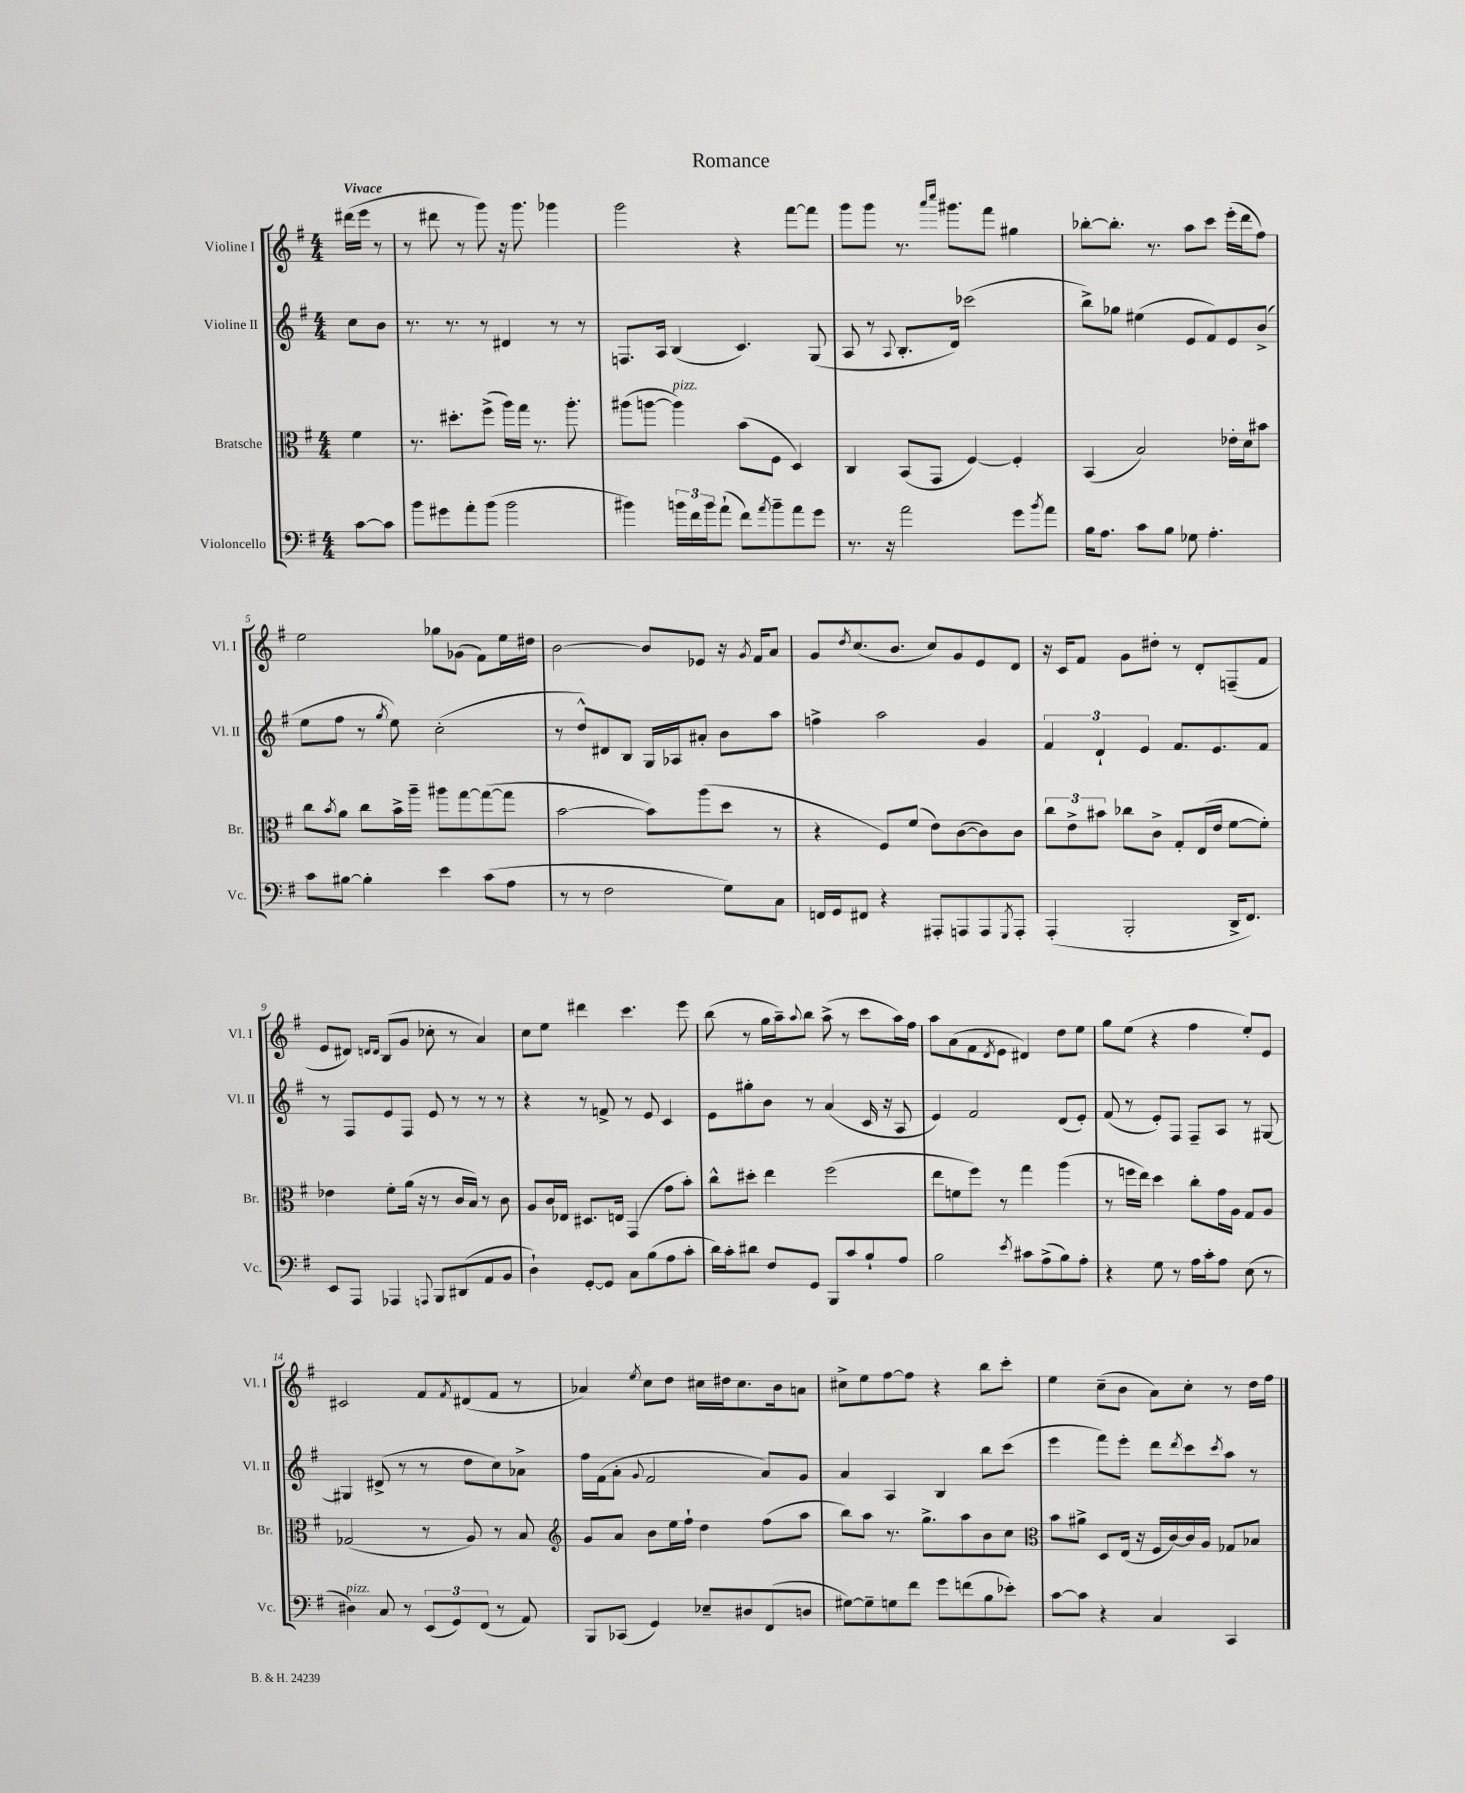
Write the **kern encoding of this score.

**kern	**kern	**kern	**kern
*part4	*part3	*part2	*part1
*staff4	*staff3	*staff2	*staff1
*I"Violoncello	*I"Bratsche	*I"Violine II	*I"Violine I
*I'Vc.	*I'Br.	*I'Vl. II	*I'Vl. I
*clefF4	*clefC3	*clefG2	*clefG2
*k[f#]	*k[f#]	*k[f#]	*k[f#]
*M4/4	*M4/4	*M4/4	*M4/4
=	=	=	=
!	!	!	!LO:TX:a:B:t=Vivace
[8c\L	4f#\	8cc\L	(16ddd#X\LL
.	.	.	16eee\JJ
8c\J]	.	8b\J	8r
=1	=1	=1	=1
8b\L	8.r	8.r	8r
8g#X\	.	.	8ddd#X\
.	8.dd#X'\L	8.r	.
8a'\	.	.	8r
(8b\J	(8ff#^\J	8r	8ggg\)
2b\	16aa\LL)	4d#X/	16r
.	16gg\JJ	.	8.ggg\
.	8.r	.	.
.	.	8r	4ggg-X\
.	8.aa'\	.	.
.	.	8r	.
=2	=2	=2	=2
4b#X\)	(8aa#X\L	8.Fn/L	2ggg\
.	[8aan\J	.	.
.	.	16A/Jk	.
!	!LO:TX:a:i:t=pizz.	!	!
24bn\LL	4aa\])	(4B/	.
24f#\	.	.	.
24b\J	.	.	.
(8a`\J	.	.	.
8f#\L)	(8b\L	4.c/)	4r
8qa/	.	.	.
8b~\	8F#\J	.	.
8a\	4D/)	.	[8fff#\L
8g\J	.	(8G/	8fff#\J]
=3	=3	=3	=3
8.r	4C/	8A/	8ggg\L
.	.	8r	8ggg\J
16r	.	.	.
.	.	8qqA/	.
2a\	(8BB/L	8.B'/L	8.r
.	8GG/J	.	.
.	.	.	16qqaaa/LL
.	.	.	16qqcccc/JJ
.	.	16d/Jk)	8.ggg#X\L
.	[4F#/)	(2ccc-X\	.
.	.	.	8fff#\J
8g\L	4F#'/]	.	4gg#X\
8qb/	.	.	.
8a\J	.	.	.
=4	=4	=4	=4
16B\KL	(4BB/	8bb^\L)	[8bb-X'\L
8.A\J	.	.	.
.	.	8gg-X\J	8.bb-'\J]
8c\L	2B/)	(4ee#X\	.
.	.	.	8.r
8B\J	.	.	.
8G-X\	.	8e/L	8aa\L
4.A'\	.	8f#/)	8ccc\J
.	16e-X'\LL	8e/	(16eee'\LL
.	16d\J	.	16ddd\J
.	8b#X\J	(8b^/J	8ff#\J)
!!LO:LB:g=z
=5	=5	=5	=5
8c\L	8cc\L	8ee\L	2ee\
.	8qb/	.	.
[8B#X\J	8a\J	8ff#\J	.
4B#'\]	8cc\L	8r	.
.	.	8qgg/	.
.	16b^\L	8ee\)	.
.	16aa~\JJ	.	.
4e\	8aa#X\L	(2cc'\	8gg-X\L
.	[8gg\	.	(8g-X\J
(8c\L	(8gg\_	.	8f#\L)
8A\J	8gg\J]	.	16ee\L
.	.	.	16dd#X\JJ
=6	=6	=6	=6
8r	[2b\	8r	[2b\
8r	.	8dd^^/L)	.
2F#\	.	8d#X/	.
.	.	8B/J	.
.	8b\L])	16G/LL	8b/L]
.	.	16A-X/J	.
.	(8aa\	8a#X'/J	8e-X/J
8G\L)	8dd\J	8b\L	16r
.	.	.	8qg/
.	.	.	16f#/KL
8C\J	8r	8aa\J	8a/J
=7	=7	=7	=7
16FFn/LL	4r	4ffn^\	8g/L
16GG/J	.	.	.
.	.	.	8qdd/
8FF#X/J	.	.	(8.cc/
4r	8F#/L)	2aa\	.
.	.	.	8.b/J
.	(8f#/J	.	.
8AAA#X'/L	8e\L)	.	8cc/L)
8AAAn/	([8c\	.	8g/
8AAA/	8c\])	4g/	8e/
8qGGG/	.	.	.
8AAA'/J	8c\J	.	8d/J
=8	=8	=8	=8
(4AAA'/	12cc\L	6f#/	16r
.	.	.	16c/KL
.	12e^\	.	.
.	.	.	8f#/J
.	12b#X\J	6d`/	.
2BBB'/	8cc-X\L	.	8g\L
.	.	6e/	.
.	8c^\J	.	8dd#X'\J
.	8G'/L	8.f#/L	8r
.	(16E/L	.	8d'/L
.	16e/JJ	8.e/	.
16DD^/KL	[8f#\L	.	(8Fn~/
8.FF#/J)	.	.	.
.	8f#'\J])	8f#/J	8f#/J
!!LO:LB:g=z
=9	=9	=9	=9
8EE/L	4e-X\	8r	8e/L
8AAA/J	.	8F#/L	8d#X/J)
.	.	.	16qqdn/LL
.	.	.	16qqd/JJ
4AAA-X/	8f#'\L	8e/	(8B/L
.	(16a\Jk	8F#/J	8g/J
.	16r	.	.
8qqAAAn/	.	.	.
8BBB/L	8r	8e/	8cc-X'\
(8DD#X/	16c/LL	8r	8r
.	16B/JJ)	.	.
8AA/	8r	8r	4a/)
8BB/J	8c\	8r	.
=10	=10	=10	=10
4D`\)	8A/L	4r	8cc\L
.	16c/L	.	8ee\J
.	16E-X/JJ	.	.
[8GG'/L	8.D#X/L	8r	4ddd#X\
8GG/J]	.	8fn^/	.
.	16En/Jk	.	.
8C\L	(4GG/	8r	4.ccc\
(8B\	.	8e/	.
8A\	8g\L	4c/	.
8c'\J	8b'\J)	.	8eee\
=11	=11	=11	=11
16d\LL)	8cc^^\L	8e\L	(8bb\
16c'\J	.	.	.
8d#X\J	8dd#X'\J	8gg#X'\	8r
8F#/L	4ee\	8b\J	16gg\LL
.	.	.	16aa~\J)
.	.	.	8qqaa/
8GG/J	.	8r	8bb\J
8BBB/L	(2ff#\	(4a/	(8aa^\
8c/	.	.	8r
8B`/	.	16c/	8ccc\L
.	.	16r	.
8A/J	.	8A/	16aa\L)
.	.	.	16ff#\JJ
=12	=12	=12	=12
2B\	8ee\L	4e/)	8aa\L
.	8fn\	.	(8a\
.	8ff#\J)	2f#/	8f#\
.	.	.	8qd/
.	8r	.	8e\J
8qe/	.	.	.
8c#X\L	4gg\	.	4d#X/)
(8A^\	.	.	.
8B\)	(4aa\	(8d/L	8dd\L
8A'\J	.	8e'/J)	8ee\J
=13	=13	=13	=13
4r	8r	(8f#/	8gg\L
.	16ffn\LL	8r	(8ee\J
.	16ee\JJ)	.	.
8G\	4dd\	8e'/L)	4r
8r	.	8F#/J	.
16A\LL	8cc'\L	8F#~/L	4ff#\
16c'\J	.	.	.
8A\J	16g\L	8A/J	.
.	16A\JJ	.	.
(8E\	8G/L	8r	8ee'/L)
8r	8A/J	[8G#X/	8e/J
!!LO:LB:g=z
=14	=14	=14	=14
!LO:TX:a:i:t=pizz.	!	!	!
4D#X\)	(2G-X/	4G#X/]	2c#X/
8C/	.	(8d#X^/	.
8r	.	8r	.
(12EE/L	8r	8r	8f#/L
12GG/)	.	.	.
.	.	.	8qf#/
.	8A/)	8dd\L	(8d#X/
(12FF#/J	.	.	.
8r	8r	8cc\)	8f#/J
8AA/)	8B/	8a-X^\J	8r
=15	=15	=15	=15
*	*clefG2	*	*
8BBB/L	8g/L	16ff#\LL	4a-X/)
.	.	(16f#\J	.
(8CC-X/J	8a/J	8a'\J	.
.	.	8qqg/	8qee/
4GG/)	8b\L	2f#/	8cc\L
.	16ee\L	.	8dd\J
.	16ff#`\JJ	.	.
8E-X~/L	4dd\	.	16cc#X\LL
.	.	.	16dd#X\J
8D#X/	.	.	8.cc#\
(8FF#/	(8ff#\L	8a/L)	.
.	.	.	16b\k
8Dn/J	8aa\J	8g/J	8an\J
=16	=16	=16	=16
[8G#X\L)	8bb\L)	4a/	8cc#X^\L
8G#~\]	8aa\J	.	8ee\
8Gn\	8.r	4A/	[8ff#\
8f#\J	.	.	8ff#\J]
.	8.gg^\L	.	.
8g\L	.	4B/	4r
(8fn\	8aa\	.	.
8B\	8b\	8bb\L	8bb\L
8e-X'\J)	8cc\J	(8ccc\J	8ccc'\J
=17	=17	=17	=17
*	*clefC3	*	*
[8c\L	8b\L	4eee\	4ee\
8c\J]	8a#X^\J	.	.
4r	8D/L	8fff#\L)	(8cc~\L
.	(16E/Jk	8eee'\J	8b\J
.	16r	.	.
4C/	16F#/LL	8ddd\L	8a\L)
.	[16c/)	.	.
.	.	8qddd/	.
.	16c/]	8ccc\	8cc'\J
.	16A/JJ	.	.
.	.	8qccc/	.
4CC/	8G-X/L	8aa\J	8r
.	8B-X/J	8r	16dd\LL
.	.	.	16ff#\JJ
==	==	==	==
*-	*-	*-	*-
